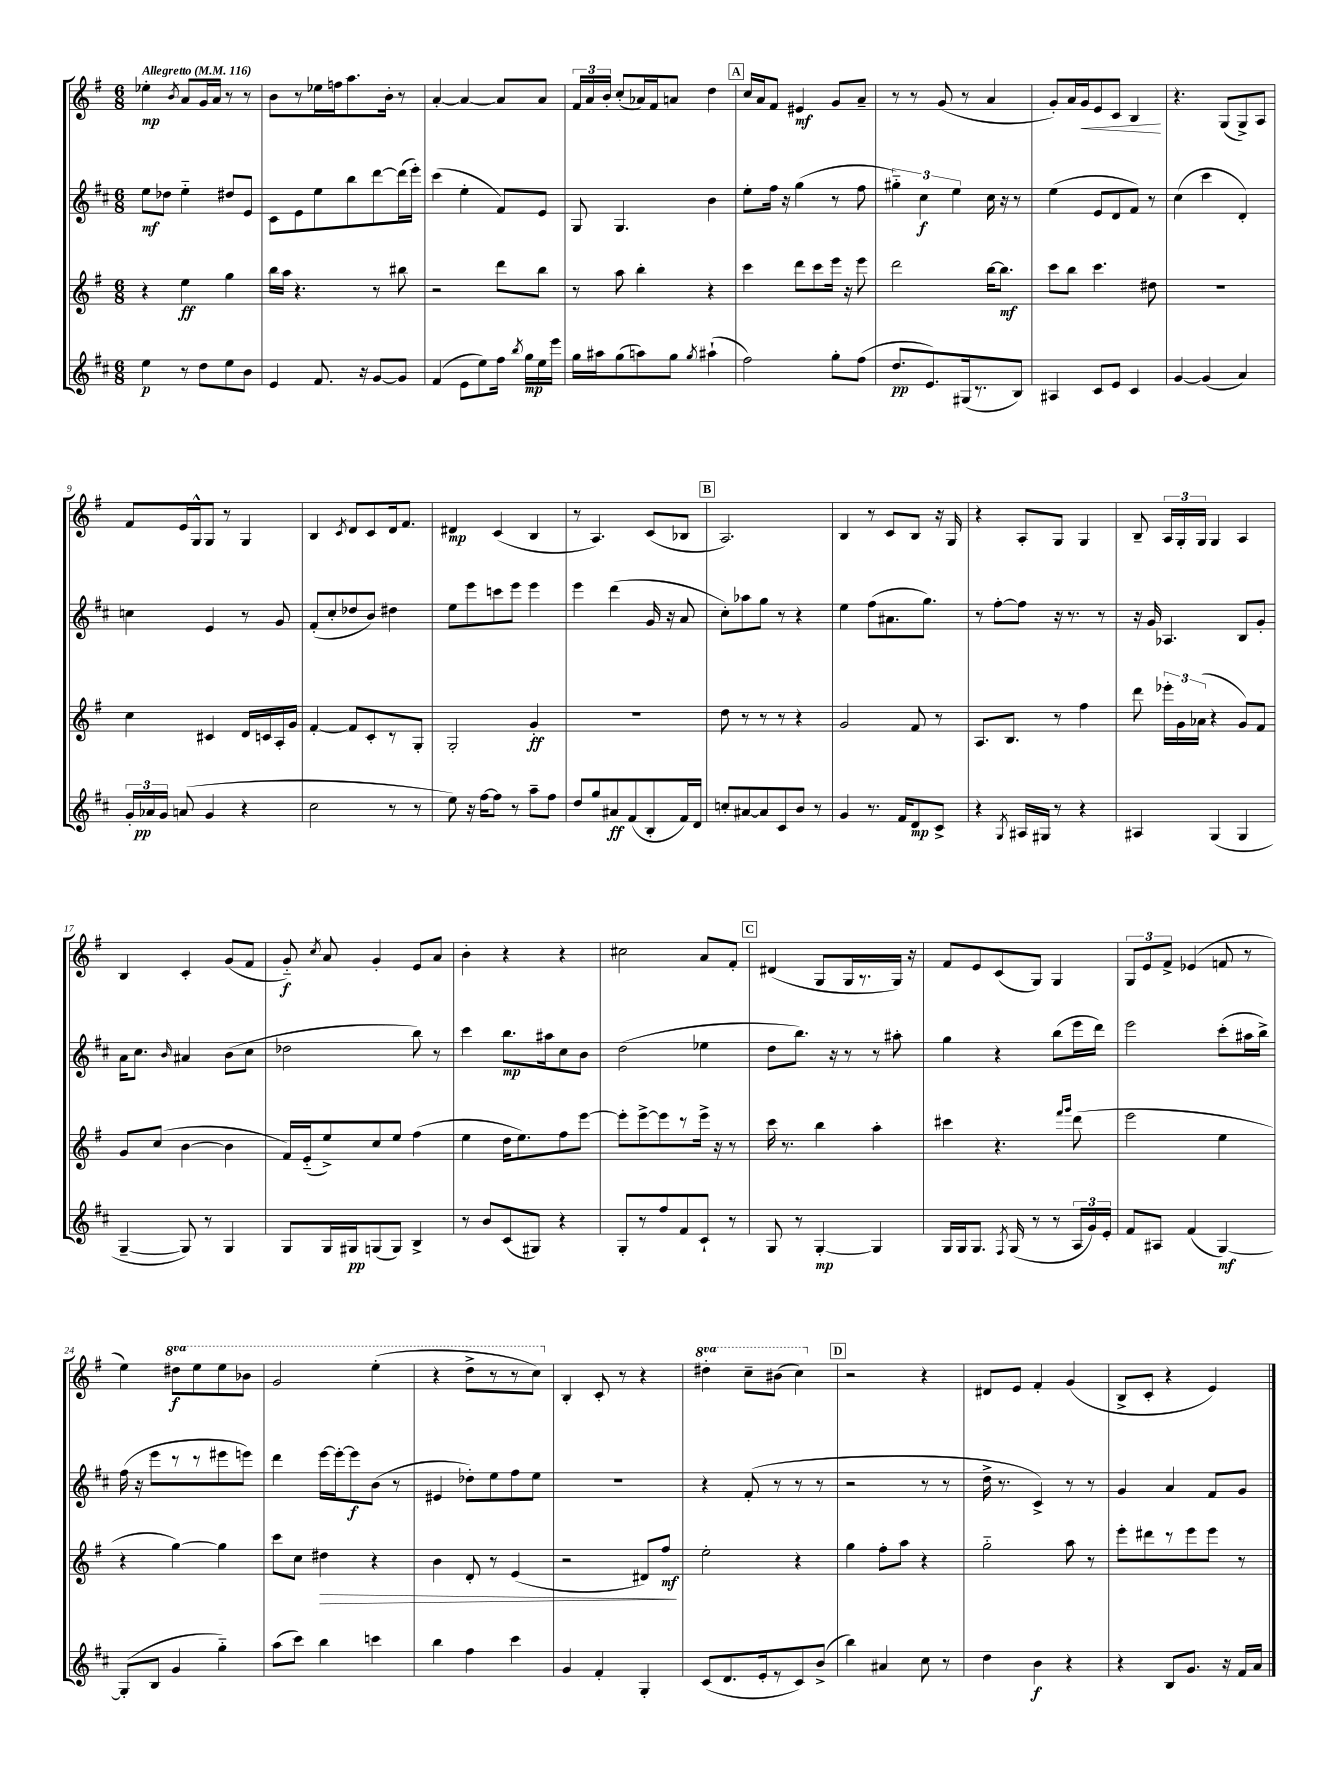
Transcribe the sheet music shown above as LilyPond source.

<<
\new StaffGroup <<
\new Staff = "s0" {
    \clef treble \key g \major \numericTimeSignature \time 6/8 \set Staff.ottavationMarkups = #ottavation-simple-ordinals \tempo "Allegretto" 4 = 116
    \autoBeamOff ees''4-.\mp \acciaccatura { b'8 } a'8[ g'16 a'16] r8 r8 |
    b'8[ r8 ees''16 f''16 a''8. b'16]-. r8 |
    a'4~-. a'4~ a'8[ a'8] |
    \tuplet 3/2 { fis'16[ a'16 b'16]-. } c''8[-.( aes'16) fis'16 a'8] d''4 |
    \mark \markup { \box "A" } c''16[ a'16 fis'8] eis'4\mf g'8[ a'8]-- |
    r8 r8 g'8( r8 a'4 |
    g'8[-.) a'16 g'16\< e'8 c'8] b4\! |
    r4. g8[( g8->) a8] |
    fis'8[ e'16 g16-^ g8] r8 g4 |
    b4 \acciaccatura { c'8 } d'8[ c'8 d'16 fis'8.] |
    dis'4\mp c'4( b4 |
    r8 a4.) c'8[( bes8] |
    \mark \markup { \box "B" } a2.) |
    b4 r8 c'8[ b8] r16 g16 |
    r4 a8[-. g8] g4 |
    b8-- \tuplet 3/2 { a16[ g16-. g16] } g4 a4 |
    b4 c'4-. g'8[( fis'8] |
    g'8-_\f) \acciaccatura { c''8 } a'8 g'4-. e'8[ a'8] |
    b'4-. r4 r4 |
    cis''2 a'8[ fis'8]-. |
    \mark \markup { \box "C" } dis'4( g8[ g16 r8. g16]) r16 |
    fis'8[ e'8 c'8( g8]) g4 |
    \tuplet 3/2 { g8[ e'8 fis'8]-> } ees'4( f'8 r8 |
    e''4) \ottava #1 dis'''8[\f e'''8 e'''8 bes''8] |
    g''2 e'''4-.( |
    r4 d'''8[-> r8 r8 c'''8]) \ottava #0 |
    b4-. c'8-. r8 r4 |
    \ottava #1 dis'''4-. c'''8[-- bis''8]( c'''4) \ottava #0 |
    \mark \markup { \box "D" } r2 r4 |
    dis'8[ e'8] fis'4-. g'4( |
    b8[-> c'8]-. r4 e'4) \bar "|." |
}
\new Staff = "s1" {
    \clef treble \key d \major \numericTimeSignature \time 6/8
    \autoBeamOff e''8[\mf des''8] e''4-_ dis''8[ e'8] |
    cis'8[ e'8 e''8 b''8 d'''8~ d'''16( e'''16]-.) |
    cis'''4( e''4-. fis'8[) e'8] |
    g8 g4. b'4 |
    \mark \markup { \box "A" } e''8[-. fis''16] r16 g''4( r8 fis''8 |
    \tuplet 3/2 { gis''4-_) cis''4\f e''4 } cis''16 r16 r8 |
    e''4( e'8[ d'8 fis'8]) r8 |
    cis''4( cis'''4 d'4-.) |
    c''4 e'4 r8 g'8 |
    fis'8[-.( cis''8-. des''8 b'8]) dis''4 |
    e''8[ e'''8 c'''8 e'''8] e'''4 |
    e'''4 d'''4( g'16 r16 a'8 |
    \mark \markup { \box "B" } cis''8[-.) aes''8 g''8] r8 r4 |
    e''4 fis''8[( ais'8. g''8.]) |
    r8 fis''8[~-. fis''8] r16 r8. r8 |
    r16 g'16 aes4. b8[ g'8]-. |
    a'16[ cis''8.] \grace { b'16 } ais'4 b'8[( cis''8] |
    des''2 b''8) r8 |
    cis'''4 b''8.[\mp ais''16 cis''8 b'8] |
    d''2( ees''4 |
    \mark \markup { \box "C" } d''8[ b''8.]) r16 r8 r8 ais''8-. |
    g''4 r4 b''8[( e'''16 d'''16]) |
    e'''2 cis'''8[-.( ais''16 b''16]->) |
    fis''16( r16 e'''8[ r8 r8 eis'''8 e'''8]) |
    d'''4 e'''16[~ e'''16~-. e'''8\f b'8]( r8 |
    eis'4 des''8[-.) e''8 fis''8 e''8] |
    R2. |
    r4 fis'8-.( r8 r8 r8 |
    \mark \markup { \box "D" } r2 r8 r8 |
    d''16-> r8. cis'4->) r8 r8 |
    g'4 a'4 fis'8[ g'8] \bar "|." |
}
\new Staff = "s2" {
    \clef treble \key g \major \numericTimeSignature \time 6/8
    \autoBeamOff r4 e''4\ff g''4 |
    b''16[ a''16] r4. r8 bis''8 |
    r2 d'''8[ b''8] |
    r8 a''8 b''4-. r4 |
    \mark \markup { \box "A" } c'''4 d'''8[ c'''8 e'''16] r16 e'''8 |
    d'''2 b''16[~ b''8.]\mf |
    c'''8[ b''8] c'''4. dis''8 |
    R2. |
    c''4 cis'4 d'16[ c'16 a16-. g'16] |
    fis'4~-. fis'8[ c'8-. r8 g8]-. |
    g2-. g'4-.\ff |
    R2. |
    \mark \markup { \box "B" } d''8 r8 r8 r8 r4 |
    g'2 fis'8 r8 |
    a8.[ b8.] r8 fis''4 |
    d'''8 \tuplet 3/2 { ees'''16[-. g'16 aes'16]( } r4 g'8[) fis'8] |
    g'8[ c''8]( b'4~ b'4 |
    fis'16[) e'16-_( e''8->) c''8 e''8] fis''4( |
    e''4 d''16[ e''8.) fis''8 e'''8]~ |
    e'''8[-. e'''8~-> e'''8 r8 e'''16]-> r16 r8 |
    \mark \markup { \box "C" } c'''16 r8. b''4 a''4-. |
    cis'''4 r4. \grace { fis'''16[ g'''16] } d'''8( |
    e'''2 e''4 |
    r4 g''4~) g''4 |
    c'''8[ c''8] dis''4\> r4 |
    b'4 d'8-. r8 e'4( |
    r2 dis'8[) fis''8]\mf\! |
    e''2-. r4 |
    \mark \markup { \box "D" } g''4 fis''8[-. a''8] r4 |
    g''2-_ a''8 r8 |
    e'''8[-. dis'''8 r8 e'''8 e'''8] r8 \bar "|." |
}
\new Staff = "s3" {
    \clef treble \key d \major \numericTimeSignature \time 6/8
    \autoBeamOff e''4\p r8 d''8[ e''8 b'8] |
    e'4 fis'8. r16 g'8[~ g'8] |
    fis'4( e'8[ e''8) fis''16] \acciaccatura { b''8 } g''16[\mp e''16 e'''16] |
    g''16[ ais''16 g''8( a''8) g''8] \acciaccatura { g''8 } ais''4-!( |
    \mark \markup { \box "A" } fis''2) g''8[-. fis''8]( |
    d''8.[\pp e'8.) gis16( r8. b8]) |
    ais4 cis'8[ e'8] cis'4 |
    g'4~ g'4( a'4) |
    \tuplet 3/2 { g'16[-. aes'16\pp g'16] } a'8( g'4 r4 |
    cis''2 r8 r8 |
    e''8) r16 fis''16[~ fis''8] r8 a''8[-- fis''8] |
    d''8[ g''8 ais'8\ff fis'8( b8-. fis'16) d'16] |
    \mark \markup { \box "B" } c''8[-. ais'8~ ais'8 cis'8 b'8] r8 |
    g'4 r8. fis'16[ d'8\mp cis'8]-> |
    r4 \acciaccatura { g8 } ais16[ gis16] r8 r4 |
    ais4 g4( g4 |
    g4~-- g8) r8 g4 |
    g8[ g16 gis16\pp g8( g8]) b4-> |
    r8 b'8[ cis'8( gis8]) r4 |
    g8[-. r8 fis''8 fis'8 cis'8]-! r8 |
    \mark \markup { \box "C" } g8 r8 g4~-.\mp g4 |
    g16[ g16 g8.] \acciaccatura { fis8 } g16( r8 r8 \tuplet 3/2 { a16[ g'16) e'16]-. } |
    fis'8[ ais8] fis'4( g4~\mf) |
    g8[-.( b8] g'4 g''4-_) |
    a''8[( cis'''8]) b''4 c'''4 |
    b''4 fis''4 cis'''4 |
    g'4 fis'4-. g4-. |
    cis'8[( d'8. e'16-. r8 cis'8) b'8]->( |
    \mark \markup { \box "D" } b''4) ais'4 cis''8 r8 |
    d''4 b'4\f r4 |
    r4 b8[ g'8.] r16 fis'16[ a'16] \bar "|." |
}
>>
>>
